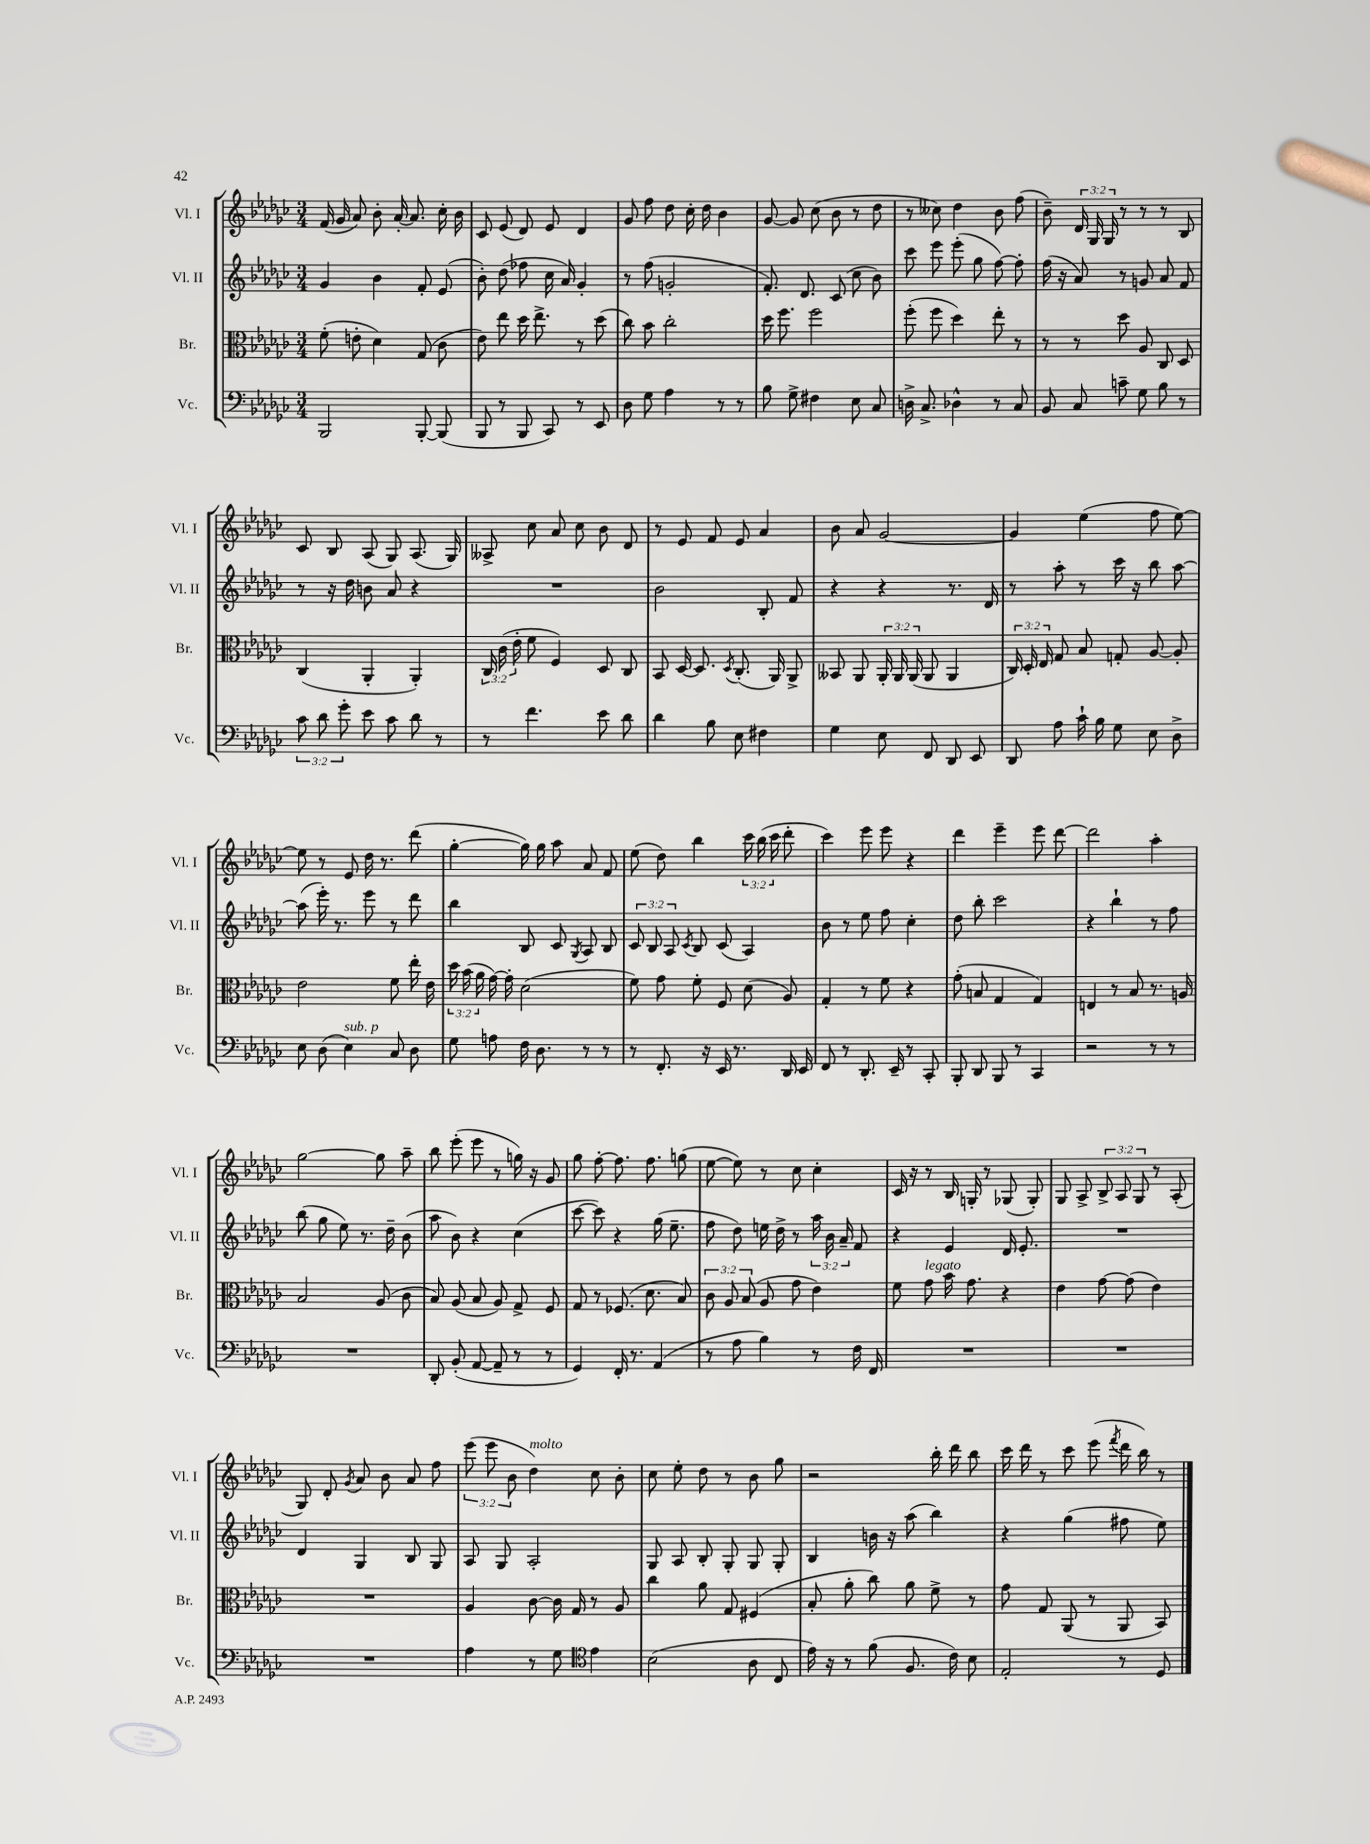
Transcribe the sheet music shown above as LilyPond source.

<<
\new StaffGroup <<
\new Staff = "s0" \with { instrumentName = "Vl. I" shortInstrumentName = "Vl. I" } {
    \clef treble \key ges \major \numericTimeSignature \time 3/4 \override Staff.TupletNumber.text = #tuplet-number::calc-fraction-text
    \autoBeamOff f'16( ges'16 aes'8) bes'8-. aes'16~-. aes'8. ces''16-. bes'16 |
    ces'8 ees'8( des'8) ees'8 des'4 |
    ges'8 f''8 des''8 ces''16-. des''16 bes'4 |
    ges'8~ ges'8 ces''8( bes'8 r8 des''8 |
    r8 ceses''8) des''4 bes'8 f''8( |
    bes'8--) \tuplet 3/2 { des'16 ges16 ges16 } r8 r8 r8 bes8 |
    ces'8 bes8 aes8( ges8) aes8.( ges16) |
    aeses8-> ces''8 aes'8 ces''8 bes'8 des'8 |
    r8 ees'8 f'8 ees'8 aes'4 |
    bes'8 aes'8 ges'2~ |
    ges'4 ees''4( f''8 ees''8~) |
    ees''8 r8 ees'8 des''16 r8. des'''8( |
    ges''4~-. ges''16) ges''16 aes''8 aes'8 f'8 |
    ees''8( des''8) bes''4 \tuplet 3/2 { ces'''16 bes''16( ces'''16 } des'''8-. |
    ces'''4) ees'''8 ees'''8 r4 |
    des'''4 ees'''4-- ees'''8 des'''8~ |
    des'''2 aes''4-. |
    ges''2~ ges''8 aes''8-- |
    bes''8 ees'''8-.( ees'''8 r8 g''16) r16 ges'8 |
    ges''8 f''8~-. f''8. f''8. g''8( |
    ees''8~ ees''8) r8 ces''8 ces''4-. |
    ces'16 r16 r8 bes16 g16-. r8 ges8( ges8-.) |
    ges8 aes8-> \tuplet 3/2 { bes8-> aes8 ges8 } r8 aes8-.( |
    ges8) des'8-. \acciaccatura { ges'8 } aes'8 bes'8 aes'8 f''8 |
    \tuplet 3/2 { ees'''8( ees'''8 bes'8 } des''4^\markup { \italic "molto" }) ces''8 bes'8-. |
    ces''8 ees''8-. des''8 r8 bes'8 ges''8 |
    r2 bes''16-. des'''16 bes''8 |
    ces'''16 des'''16 r8 ces'''8 ees'''8( \acciaccatura { f'''8 } des'''16 bes''16) r8 \bar "|." |
}
\new Staff = "s1" \with { instrumentName = "Vl. II" shortInstrumentName = "Vl. II" } {
    \clef treble \key ges \major \numericTimeSignature \time 3/4 \override Staff.TupletNumber.text = #tuplet-number::calc-fraction-text
    \autoBeamOff ges'4 bes'4 f'8-. ees'8( |
    bes'8-.) des''8( fes''8 ces''16 aes'16) ges'4-. |
    r8 f''8( g'2-. |
    f'8.-.) des'8. ces'8( ces''8 bes'8) |
    ces'''8 ees'''8 ees'''8-.( ges''8 f''8~) f''8-. |
    f''16( r16 aes'8) r8 g'8 aes'8 f'8 |
    r8 r16 des''16 b'8 aes'8 r4 |
    R2. |
    bes'2 bes8-. f'8 |
    r4 r4 r8. des'16 |
    r8 aes''8-. r8 ces'''16 r16 bes''8 aes''8~ |
    aes''8( ees'''16-.) r8. ees'''8 r8 des'''8 |
    bes''4 bes8 ces'8 \acciaccatura { ges8 } aes8 bes8 |
    \tuplet 3/2 { ces'8 bes8 aes8 } \acciaccatura { ces'8 } bes8 ces'8( aes4) |
    bes'8 r8 ees''8 f''8 ces''4-. |
    des''8 bes''8-. ces'''2 |
    r4 bes''4-! r8 f''8 |
    bes''8( ges''8 ees''8) r8. des''16-- bes'8( |
    aes''8 bes'8) r4 ces''4( |
    ces'''8~ ces'''8) r4 ges''16( ees''8.-- |
    f''8 des''8) e''16 des''16-> r8 \tuplet 3/2 { aes''16 bes'16 aes'16-- } f'8 |
    r4 ees'4 des'16 ees'8.-. |
    R2. |
    des'4 ges4 bes8 ges8 |
    aes8 ges8 aes2-. |
    ges8 aes8 bes8-. ges8-. ges8 ges8-. |
    bes4 b'16 r16 aes''8( bes''4) |
    r4 ges''4( fis''8 ees''8) \bar "|." |
}
\new Staff = "s2" \with { instrumentName = "Br." shortInstrumentName = "Br." } {
    \clef alto \key ges \major \numericTimeSignature \time 3/4 \override Staff.TupletNumber.text = #tuplet-number::calc-fraction-text
    \autoBeamOff f'8-.( e'8-. des'4) ges8( ces'8 |
    ees'8) ees''8 des''16 ees''8.-> r8 des''8( |
    ces''8) bes'8 ces''2-. |
    des''16 f''8. f''2 |
    f''8-.( f''8 des''4) ees''8-. r8 |
    r8 r8 des''8 aes8 ces8 des8 |
    ces4( aes,4-. aes,4-.) |
    \tuplet 3/2 { ces16 ces'16( ees'16-. } f'8 f4) des8 ces8 |
    bes,8 des16~ des8. \acciaccatura { des8 } ces8.-.( aes,16) aes,8-> |
    beses,8 aes,8 \tuplet 3/2 { aes,16-. aes,16 aes,16( } aes,8 aes,4 |
    \tuplet 3/2 { ces16) des16-. ees16 } ges8 bes8 g8-. aes8~ aes8-. |
    ees'2 f'8 ees''16-. ees'16 |
    \tuplet 3/2 { des''16 bes'16( aes'16 } ges'16~) ges'16-. des'2( |
    f'8) ges'8 f'8-. f8 des'8( aes8) |
    ges4-. r8 f'8 r4 |
    ges'8-.( b8 ges4 ges4) |
    e4 r8 bes8 r8. a16 |
    bes2 aes8( ces'8 |
    bes8) aes8( bes8 aes8) ges8-> f8 |
    ges8 r8 fes8.( des'8. bes8) |
    \tuplet 3/2 { ces'8 aes8 bes8( } aes8 ges'8 ees'4) |
    f'8 ges'8^\markup { \italic "legato" } bes'16 ges'8. r4 |
    ees'4 ges'8~ ges'8( ees'4) |
    R2. |
    aes4 ces'8~ ces'16 ges16 r8 aes8 |
    ces''4 aes'8 ges8 fis4( |
    bes8-. aes'8-. ces''8) aes'8 f'8-> r8 |
    ges'8 ges8 aes,8( r8 aes,8 bes,8) \bar "|." |
}
\new Staff = "s3" \with { instrumentName = "Vc." shortInstrumentName = "Vc." } {
    \clef bass \key ges \major \numericTimeSignature \time 3/4 \override Staff.TupletNumber.text = #tuplet-number::calc-fraction-text
    \autoBeamOff bes,,2 bes,,8~-. bes,,8( |
    bes,,8 r8 bes,,8 ces,8) r8 ees,8 |
    des8 ges8 aes4 r8 r8 |
    bes8 ges8-> fis4 ees8 ces8 |
    d16-> ces8.-> des4-^ r8 ces8 |
    bes,8 ces8 c'8-- ges8 bes8 r8 |
    \tuplet 3/2 { ces'8 des'8 ges'8-. } ees'8 ces'8 des'8 r8 |
    r8 f'4. ees'8 des'8 |
    des'4 bes8 ees8 fis4 |
    ges4 ees8 f,8 des,8 ees,8 |
    des,8 aes8 ces'16-! bes16 ges8 ees8 des8-> |
    ees8 des8( ees4^\markup { \italic "sub. p" }) ces8 des8 |
    ges8 a8 f16 des8. r8 r8 |
    r8 f,8.-. r16 ees,16 r8. des,16 ees,16 |
    f,8 r8 des,8.-. ees,16-- r8 ces,8-. |
    bes,,8-. des,8 bes,,8 r8 ces,4 |
    r2 r8 r8 |
    R2. |
    des,8-. bes,8-.( aes,8~ aes,8-- r8 r8 |
    ges,4) f,16-. r8. aes,4( |
    r8 aes8 bes4) r8 f16 f,16 |
    R2. |
    R2. |
    R2. |
    aes4 r8 ges8 \clef tenor ees'4 |
    bes2( aes8 ces8 |
    ees'16) r16 r8 f'8( f8. ces'16) bes8 |
    ees2-. r8 des8 \bar "|." |
}
>>
>>
\layout { \context { \Score \remove "Bar_number_engraver" } }
